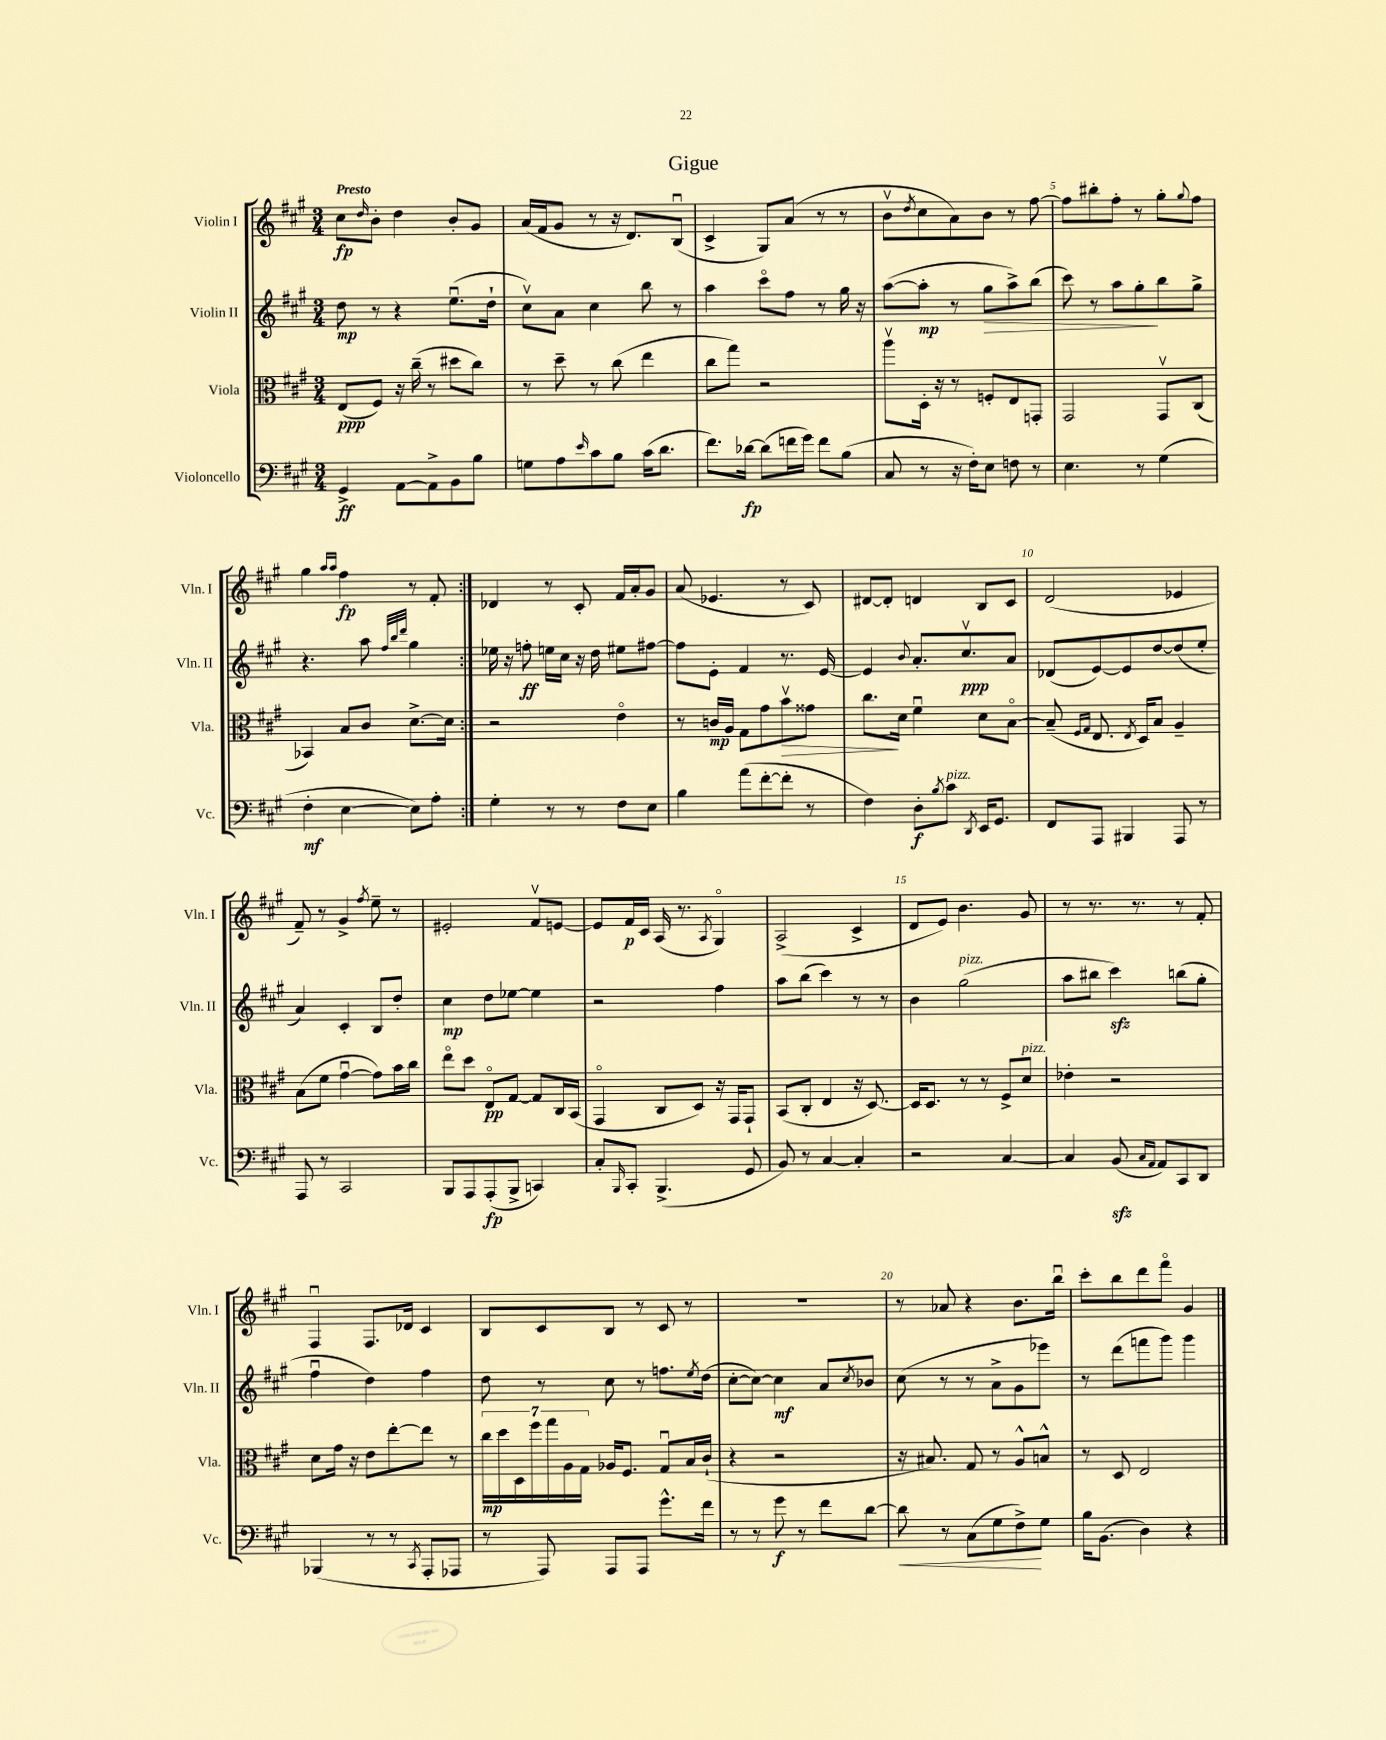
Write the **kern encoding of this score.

**kern	**dynam	**kern	**dynam	**kern	**dynam	**kern	**dynam
*part4	*part4	*part3	*part3	*part2	*part2	*part1	*part1
*staff4	*staff4	*staff3	*staff3	*staff2	*staff2	*staff1	*staff1
*I"Violoncello	*	*I"Viola	*	*I"Violin II	*	*I"Violin I	*
*I'Vc.	*	*I'Vla.	*	*I'Vln. II	*	*I'Vln. I	*
*clefF4	*	*clefC3	*	*clefG2	*	*clefG2	*
*k[f#c#g#]	*	*k[f#c#g#]	*	*k[f#c#g#]	*	*k[f#c#g#]	*
*M3/4	*	*M3/4	*	*M3/4	*	*M3/4	*
=1	=1	=1	=1	=1	=1	=1	=1
!	!	!	!	!	!	!LO:TX:a:B:t=Presto	!
4GG#^/	ff	(8E/L	ppp	8dd\	mp	8cc#\L	fp
.	.	.	.	.	.	16qqdd/	.
.	.	8F#/J)	.	8r	.	8b'\J	.
[8AA\L	.	16r	.	4r	.	4dd\	.
.	.	(16cc#~\	.	.	.	.	.
8AA^\]	.	8r	.	.	.	.	.
8BB\	.	8dd#X\L	.	(8.eeu\L	.	8b'/L	.
8B\J	.	8cc#\J)	.	.	.	8g#/J	.
.	.	.	.	16dd`\Jk	.	.	.
=2	=2	=2	=2	=2	=2	=2	=2
8Gn\L	.	8r	.	8cc#v\L)	.	(16a/LL	.
.	.	.	.	.	.	16f#/J	.
8A\	.	8dd~\	.	8a\J	.	8g#/J	.
16qqe/	.	.	.	.	.	.	.
8c#\	.	8r	.	4cc#\	.	8r	.
8B\J	.	(8cc#\	.	.	.	16r	.
.	.	.	.	.	.	8.d/L)	.
(16c#\KL	.	4ee\	.	8bb\	.	.	.
8.d\J	.	.	.	.	.	.	.
.	.	.	.	8r	.	(8Bu/J	.
=3	=3	=3	=3	=3	=3	=3	=3
8.f#\L)	.	8cc#\L	.	4aa\	.	4c#^/	.
.	.	8gg#\J)	.	.	.	.	.
[16d-X\Jk	fp	.	.	.	.	.	.
(8d-\L]	.	2r	.	8ccc#\L	.	8G#/L)	.
16fn\L	.	.	.	8ff#\J	.	(8a/J	.
16g#\JJ)	.	.	.	.	.	.	.
8f\L	.	.	.	8r	.	8r	.
(8B\J	.	.	.	16gg#\	.	8r	.
.	.	.	.	16r	.	.	.
=4	=4	=4	=4	=4	=4	=4	=4
8C#/	.	8aav\L	.	([8aa\L	.	8bv\L	.
.	.	.	.	.	.	8qdd/	.
8r	.	16D'\Jk	.	8aa'\J]	mp	8cc#\	.
.	.	16r	.	.	.	.	.
16r	.	8r	.	8r	.	8a\)	.
16F#'\KL)	.	.	.	.	.	.	.
!	!	!	!	!	!LO:HP:b	!	!
8E\J	.	8Fn'/L	.	8gg#\L	>	8b\J	.
8Fn\	.	8E/	.	8aa^\)	.	8r	.
8r	.	8GGn'/J	.	(8bb\J	.	[8ff#\	.
=5	=5	=5	=5	=5	=5	=5	=5
4.E\	.	2GG#/	.	8ccc#\)	.	8ff#\L]	.
.	.	.	.	8r	.	8bb#X'\	.
.	.	.	.	8aa\L	.	8ff#'\J	.
8r	.	.	.	8gg#'\	.	8r	.
(4G#\	.	8GG#v/L	.	8bb\	]	8gg#'\L	.
.	.	.	.	.	.	8qqgg#/	.
.	.	(8C#/J	.	8gg#^\J	.	8ff#\J	.
!!LO:LB:g=z
=6	=6	=6	=6	=6	=6	=6	=6
4F#'\	mf	4BB-X/)	.	4.r	.	4gg#\	.
.	.	.	.	.	.	16qqaa/LL	.
.	.	.	.	.	.	16qqaa/JJ	.
[4E\	.	8B/L	.	.	.	4ff#\	fp
.	.	8c#/J	.	8aa\	.	.	.
.	.	.	.	32qqff#/LLL	.	.	.
.	.	.	.	32qqbb/	.	.	.
.	.	.	.	32qqddd/JJJ	.	.	.
8E\L])	.	[8.d^\L	.	4gg#\	.	8r	.
8A'\J	.	.	.	.	.	8f#'/	.
.	.	16d\Jk]	.	.	.	.	.
=7:|!	=7:|!	=7:|!	=7:|!	=7:|!	=7:|!	=7:|!	=7:|!
4G#'\	.	2r	.	16ee-X\	.	4d-X/	.
.	.	.	.	16r	.	.	.
.	.	.	.	8ffn'\	ff	.	.
8r	.	.	.	16een\LL	.	8r	.
.	.	.	.	16cc#\JJ	.	.	.
8r	.	.	.	16r	.	8c#'/	.
.	.	.	.	16dd\	.	.	.
8F#\L	.	4e\	.	8ee#X\L	.	16f#/LL	.
.	.	.	.	.	.	16a'/J	.
8E\J	.	.	.	[8ff#X\J	.	8g#/J	.
=8	=8	=8	=8	=8	=8	=8	=8
4B\	.	8r	.	8ff#\L]	.	(8a/	.
.	.	16cn/LL	mp	8e'\J	.	4.e-X/	.
.	.	16A/JJ	.	.	.	.	.
(8a\L	.	8G#\L	.	4f#/	.	.	.
[8f#'\	.	8g#\	.	.	.	.	.
!	!	!	!LO:HP:b	!	!	!	!
8f#'\J]	.	8bv\	>	8.r	.	8r	.
8r	.	8g##X\J	.	.	.	8c#/)	.
.	.	.	.	[16e/	.	.	.
=9	=9	=9	=9	=9	=9	=9	=9
4F#\)	.	8.cc#\L	.	4e/]	.	[8d#X/L	.
.	.	.	.	.	.	8d#'/J]	.
.	.	16d\Jk	]	.	.	.	.
.	.	.	.	8qqb/	.	.	.
8D'\L	f	4f#u\	.	8.a'/L	.	4dn/	.
8qB/	.	.	.	.	.	.	.
!LO:TX:a:i:t=pizz.	!	!	!	!	!	!	!
8c#\J	.	.	.	.	.	.	.
.	.	.	.	8.cc#v/	ppp	.	.
8qDD/	.	.	.	.	.	.	.
16EE/KL	.	8d\L	.	.	.	8B/L	.
8.GG#/J	.	.	.	.	.	.	.
.	.	[8B\J	.	8a/J	.	8c#/J	.
=10	=10	=10	=10	=10	=10	=10	=10
8FF#/L	.	(8B~/]	.	(8d-X/L	.	(2d/	.
.	.	16qqF#/LL	.	.	.	.	.
.	.	16qqG#/JJ	.	.	.	.	.
8AAA/J	.	8.E/	.	[8e/)	.	.	.
4BBB#X/	.	.	.	8e/]	.	.	.
.	.	8qE/	.	.	.	.	.
.	.	16D/KL)	.	.	.	.	.
.	.	8B/J	.	[8dd/	.	.	.
8AAA/	.	4A~/	.	(8dd/]	.	4e-X/	.
8r	.	.	.	8ee'/J	.	.	.
!!LO:LB:g=z
=11	=11	=11	=11	=11	=11	=11	=11
8AAA/	.	(8B\L	.	4a/)	.	8f#~/)	.
8r	.	8f#\J	.	.	.	8r	.
2CC#/	.	[4g#u\	.	4c#'/	.	4g#^/	.
.	.	.	.	.	.	8qff#/	.
.	.	8g#\L])	.	8B/L	.	8ee~\	.
.	.	16b\L	.	8dd'/J	.	8r	.
.	.	16cc#\JJ	.	.	.	.	.
=12	=12	=12	=12	=12	=12	=12	=12
8BBB/L	.	8ee\L	.	4cc#\	mp	2e#X'/	.
8AAA/	.	8dd\J	.	.	.	.	.
(8AAA'/	fp	8E/L	pp	8dd\L	.	.	.
8BBB^/J	.	[8G#/J	.	[8ee-X\J	.	.	.
4CCn/)	.	8G#/L]	.	4ee-\]	.	8f#v/L	.
.	.	16C#/L	.	.	.	[8en/J	.
.	.	(16BB/JJ	.	.	.	.	.
=13	=13	=13	=13	=13	=13	=13	=13
8C#'/L	.	4GG#/	.	2r	.	8e/L]	.
16qqBBB/	.	.	.	.	.	.	.
8CC#'/J	.	.	.	.	.	16f#/L	p
.	.	.	.	.	.	16c#/JJ	.
(4.BBB^/	.	8C#/L	.	.	.	(16A/	.
.	.	.	.	.	.	8.r	.
.	.	8D/J)	.	.	.	.	.
.	.	.	.	.	.	8qA/	.
.	.	16r	.	4ff#\	.	4G#/)	.
.	.	16GG#/KL	.	.	.	.	.
8GG#/	.	8GG#`/J	.	.	.	.	.
=14	=14	=14	=14	=14	=14	=14	=14
8BB/)	.	(8BB/L	.	8aa\L	.	(2A^/	.
8r	.	8C#'/J	.	(8bb\J	.	.	.
[4C#/	.	4E/	.	4ccc#\)	.	.	.
4C#'/]	.	16r	.	8r	.	4c#^/	.
.	.	[8.D/)	.	.	.	.	.
.	.	.	.	8r	.	.	.
=15	=15	=15	=15	=15	=15	=15	=15
2r	.	16D/KL]	.	4b\	.	8d/L	.
.	.	8.D/J	.	.	.	.	.
.	.	.	.	.	.	8e/J)	.
!	!	!	!	!LO:TX:a:i:t=pizz.	!	!	!
.	.	8r	.	(2gg#\	.	4.b\	.
.	.	8r	.	.	.	.	.
[4C#/	.	8F#^/L	.	.	.	.	.
!	!	!LO:TX:a:i:t=pizz.	!	!	!	!	!
.	.	8d/J	.	.	.	8g#/	.
=16	=16	=16	=16	=16	=16	=16	=16
4C#/]	.	4e-X'\	.	8aa\L	.	8r	.
.	.	.	.	8bb#X\J	.	8.r	.
(8BBzz/	.	2r	.	4ccc#zz\)	.	.	.
.	.	.	.	.	.	8.r	.
16qqC#/LL	.	.	.	.	.	.	.
16qqAA/JJ	.	.	.	.	.	.	.
8AA/L)	.	.	.	.	.	.	.
8CC#/	.	.	.	(8bbn\L	.	8r	.
8DD/J	.	.	.	8gg#'\J	.	8f#'/	.
!!LO:LB:g=z
=17	=17	=17	=17	=17	=17	=17	=17
(4BBB-X/	.	8d\L	.	4ff#u\	.	4F#u/	.
.	.	16g#\Jk	.	.	.	.	.
.	.	16r	.	.	.	.	.
8r	.	8e\L	.	4dd\)	.	8.F#/L	.
8r	.	[8ee'\	.	.	.	.	.
.	.	.	.	.	.	16d-X/Jk	.
8qCC#/	.	.	.	.	.	.	.
8AAA'/L	.	8ee\J]	.	4ff#\	.	4c#/	.
8AAA-X/J	.	8r	.	.	.	.	.
=18	=18	=18	=18	=18	=18	=18	=18
8r	.	28cc#\LL	mp	8dd\	.	8B/L	.
.	.	28dd\	.	.	.	.	.
.	.	28D\	.	.	.	.	.
.	.	28ff#\	.	.	.	.	.
8AAA/)	.	.	.	8r	.	8c#/	.
.	.	28gg#\	.	.	.	.	.
.	.	28A\	.	.	.	.	.
.	.	28G#\JJ	.	.	.	.	.
8AAA/L	.	16A-X/KL	.	8cc#\	.	8B/J	.
.	.	8.F#/J	.	.	.	.	.
8AAA/J	.	.	.	8r	.	8r	.
8.g#^^\L	.	8G#u/L	.	8.ffn\L	.	8c#/	.
.	.	16B/L	.	.	.	8r	.
.	.	.	.	8qee/	.	.	.
16f#\Jk	.	(16c#`/JJ	.	(16dd\Jk	.	.	.
=19	=19	=19	=19	=19	=19	=19	=19
8r	.	4r	.	[8cc#'\L	.	2.r	.
8r	.	.	.	8cc#\J_)	.	.	.
8g#\	f	2r	.	4cc#\]	mf	.	.
8r	.	.	.	.	.	.	.
8f#\L	.	.	.	8a/L	.	.	.
.	.	.	.	8qcc#/	.	.	.
[8d\J	.	.	.	8b-X/J	.	.	.
=20	=20	=20	=20	=20	=20	=20	=20
!	!LO:HP:b	!	!	!	!	!	!
8d\]	<	16r	.	(8cc#\	.	8r	.
.	.	8.B#X/)	.	.	.	.	.
8r	.	.	.	8r	.	8a-X/	.
(8C#\L	.	8G#/	.	8r	.	4r	.
8G#\	.	8r	.	8a^\L	.	.	.
8F#^\)	.	8A^^/L	.	8g#\	.	8.b\L	.
8G#\J	[	8Bn^^/J	.	8eee-X\J)	.	.	.
.	.	.	.	.	.	16bbu\Jk	.
=21	=21	=21	=21	=21	=21	=21	=21
16B\KL	.	8r	.	8r	.	8ccc#'\L	.
(8.BB\J	.	.	.	.	.	.	.
.	.	8D/	.	(8ddd\L	.	8bb\	.
4D\)	.	2E/	.	8fffn\	.	8ddd\	.
.	.	.	.	8ggg#\J)	.	8fff#\J	.
4r	.	.	.	4ggg#\	.	4g#/	.
==	==	==	==	==	==	==	==
*-	*-	*-	*-	*-	*-	*-	*-
